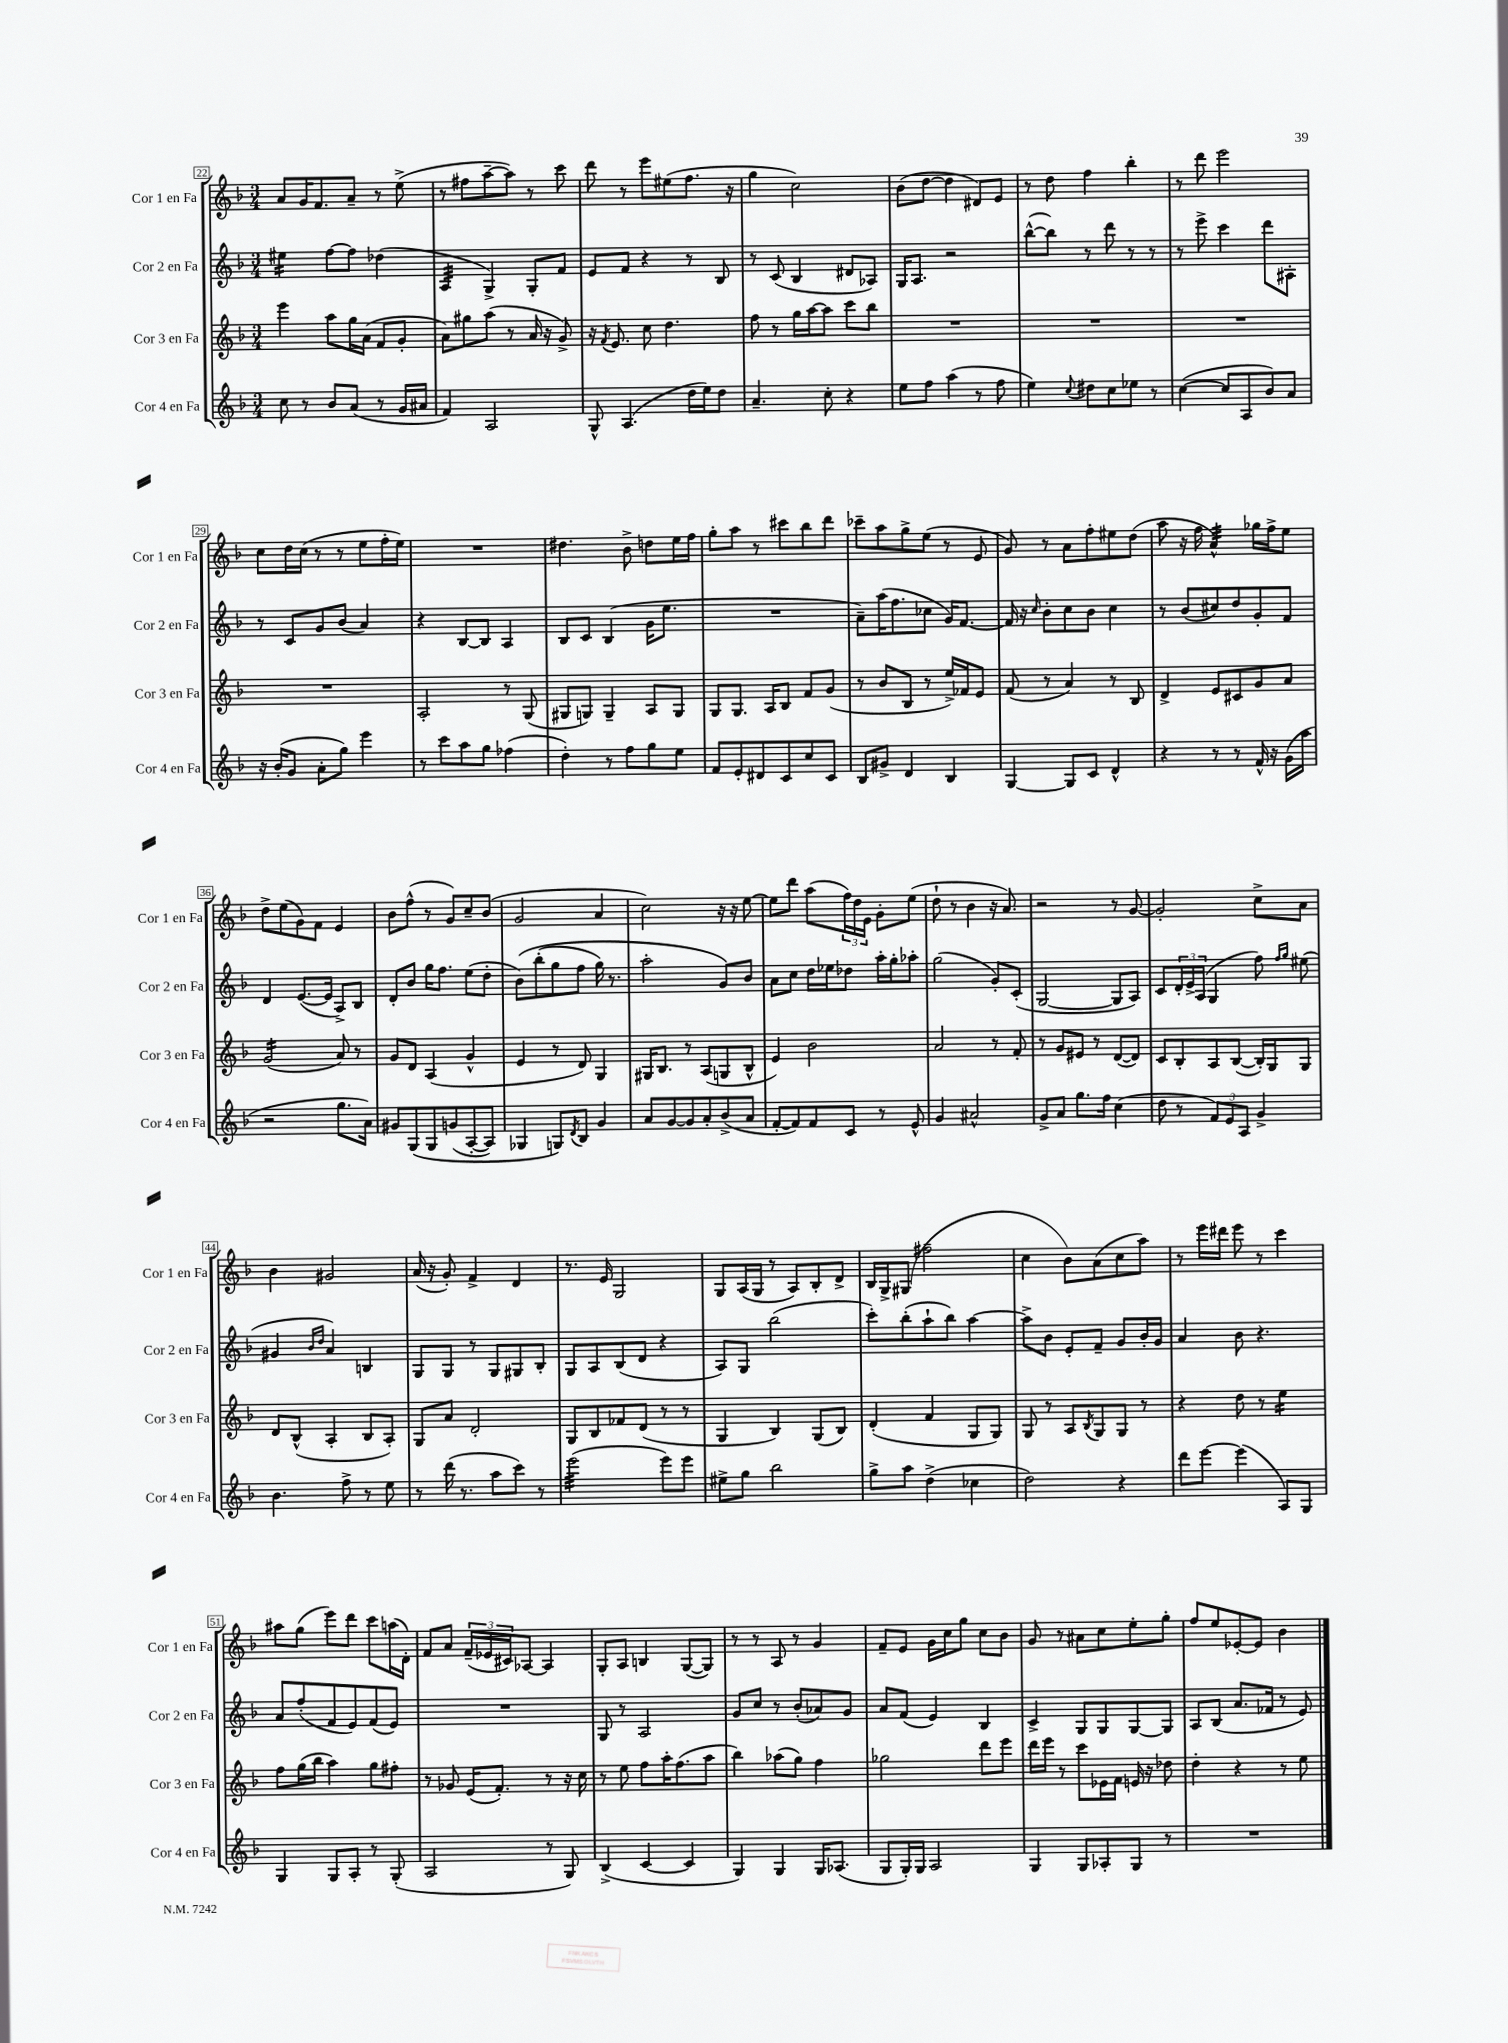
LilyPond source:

<<
\new StaffGroup <<
\new Staff = "s0" \with { instrumentName = "Cor 1 en Fa" shortInstrumentName = "Cor 1 en Fa" } {
    \clef treble \key f \major \numericTimeSignature \time 3/4
    a'8 g'16 f'8. a'8-- r8 e''8->( |
    r8 fis''8 a''8~-- a''8) r8 c'''8 |
    d'''8 r8 e'''8 eis''8( f''8. r16 |
    g''4 c''2) |
    bes'8( d''8~ d''4 dis'8) e'8 |
    r8 d''8 f''4 bes''4-. |
    r8 d'''8 e'''2 |
    c''8 d''16 c''16( r8 r8 e''8 f''16-. e''16) |
    R2. |
    dis''4. bes'8-> d''8 e''16 f''16 |
    g''8-. a''8 r8 cis'''8 bes''8 d'''8 |
    ces'''8-- a''8 g''8-> e''8( r8 e'8 |
    g'8) r8 a'8 f''8-. eis''8 d''8( |
    a''8 r16 f''16 a'4:32-^) ges''16 f''16-> e''8 |
    d''8-> e''8( g'8) f'8 e'4 |
    bes'8 f''8-^( r8 g'8) c''8-- bes'8( |
    g'2 a'4 |
    c''2) r16 r16 e''8~ |
    e''8 d'''8 a''8( \tuplet 3/2 { f''16) d''16 e'16 } g'8-. e''8( |
    d''8-! r8 bes'4 r16 a'8.) |
    r2 r8 g'8~ |
    g'2-. c''8-> a'8 |
    bes'4 gis'2 |
    a'16( r16 g'8-.) f'4-> d'4 |
    r8. e'16 g2 |
    g8 a16( g16 r8 a8) bes8-. d'8-> |
    bes16 g16-> gis8( fis''2-- |
    c''4 bes'8) a'8( c''8 a''8) |
    r8 e'''16 dis'''16 e'''8 r8 c'''4 |
    ais''8 g''8( e'''8) d'''8 c'''8 a''16( d'16-.) |
    f'8 a'8 \tuplet 3/2 { f'16--( ees'16 cis'16) } aes8~ aes4 |
    g8-. a8 b4 g8~( g8) |
    r8 r8 a8 r8 g'4 |
    f'8-- e'8 g'16 c''16 g''8 c''8 bes'8 |
    g'8 r8 ais'8 c''8 e''8-. g''8-. |
    f''8 e''8 ees'8~-. ees'8 bes'4 \bar "|." |
}
\new Staff = "s1" \with { instrumentName = "Cor 2 en Fa" shortInstrumentName = "Cor 2 en Fa" } {
    \clef treble \key f \major \numericTimeSignature \time 3/4
    eis''4:16 f''8~ f''8 des''4( |
    a4:32 g4->) g8-. f'8 |
    e'8 f'8 r4 r8 bes8 |
    r8 c'8( bes4 dis'8 aes8) |
    g16 a8. r2 |
    bes''8~-^( bes''8) r8 d'''8 r8 r8 |
    r8 e'''8-> c'''4 d'''8 ais8-. |
    r8 c'8 g'8 bes'8( a'4) |
    r4 bes8~ bes8 a4 |
    bes8 c'8 bes4( g'16 e''8. |
    R2. |
    a'8--) a''16( f''8. ces''8 g'16) f'8.~ |
    f'16 r16 \grace { c''16 } bes'8-. c''8 bes'8 c''4 |
    r8 bes'8( cis''8) d''8 g'8-. f'8 |
    d'4 e'8.~( e'16 a8->) bes8 |
    d'8-. bes'8 g''16 f''8. e''8( d''8-. |
    bes'8)\( bes''8-.( g''8 f''8 g''16) r8. |
    a''2-. g'8\) bes'8 |
    a'8 c''8 d''16 ees''16 des''8 a''16-. g''16-. aes''8-. |
    g''2( g'8-.) c'8-.( |
    g2~ g8 a8) |
    c'8 \tuplet 3/2 { d'16-. e'16-> a16( } g4 f''8) \grace { f''16 g''16 } eis''8( |
    gis'4 \grace { bes'16 d''16 } a'4) b4 |
    g8 g8 r8 g8 gis8 bes8-. |
    g8 a8 bes8( d'8 r4 |
    a8) g8 bes''2( |
    c'''8-.) bes''8-.( a''8-! bes''8) a''4~ |
    a''8-> bes'8 e'8-. f'8-- g'8 bes'16-. g'16 |
    a'4 bes'8 r4. |
    a'8 f''8-.( f'8 e'8) f'8( e'8) |
    R2. |
    g8 r8 a2 |
    g'8 c''8 r8 bes'8-.( aes'8) g'8 |
    a'8 f'8( e'4) bes4 |
    c'4-> g8 g8 g8~ g8 |
    a8 bes8( a'8. fes'16 r8 e'8) \bar "|." |
}
\new Staff = "s2" \with { instrumentName = "Cor 3 en Fa" shortInstrumentName = "Cor 3 en Fa" } {
    \clef treble \key f \major \numericTimeSignature \time 3/4
    e'''4 a''8 g''16 a'16( f'8 g'8-. |
    a'8) gis''8 a''8( r8 a'16 r16 g'8->) |
    r16 \acciaccatura { f'8 } e'8. c''8 d''4. |
    f''8 r8 g''16 a''16~ a''8 c'''8 bes''8 |
    R2. |
    R2. |
    R2. |
    R2. |
    a2-. r8 g8( |
    gis8 g8) g4-- a8 g8 |
    g8 g8. a16 bes8 f'8 g'8( |
    r8 bes'8 bes8 r8 e''16->) fes'16 e'8 |
    f'8( r8 a'4) r8 bes8 |
    d'4-> e'8 cis'8 g'8 a'8 |
    g'2:16( a'8) r8 |
    g'8 d'8 a4( g'4-^ |
    e'4 r8 d'8) g4 |
    gis16 bes8. r8 a8( g8 bes8-^ |
    e'4) bes'2 |
    a'2 r8 f'8-. |
    r8 g'8 eis'8 r8 d'8~( d'8) |
    c'8 bes8-. a8 bes8~( bes16-.) g16 g8 |
    d'8 bes8-^( a4-. bes8 a8-.) |
    g8 a'8 d'2-. |
    g8 bes8 fes'8 d'8( r8 r8 |
    g4 bes4) g8( bes8) |
    d'4-.( f'4 g8 g8) |
    g8 r8 a8 \acciaccatura { bes8 } g8 g8 r8 |
    r4 d''8 r8 e''4:16 |
    f''8 g''16( bes''16 a''4) g''8 fis''8-. |
    r8 ges'8 e'16( f'8.-.) r8 r16 c''16 |
    r8 e''8 f''8 a''16-. f''8.( a''8 |
    bes''4) aes''8( g''8) f''4 |
    ges''2 d'''8 e'''8 |
    d'''16 e'''16 r8 c'''8 ees'16 f'16 e'16 r16 des''8 |
    d''4-. r4 r8 e''8 \bar "|." |
}
\new Staff = "s3" \with { instrumentName = "Cor 4 en Fa" shortInstrumentName = "Cor 4 en Fa" } {
    \clef treble \key f \major \numericTimeSignature \time 3/4
    c''8 r8 bes'8 a'8( r8 g'16 ais'16 |
    f'4) a2 |
    g8-^ a4.( d''16 e''16) d''8 |
    a'4.-- c''8-. r4 |
    e''8 f''8 a''4( r8 f''8 |
    e''4) \appoggiatura { c''8 } dis''8 c''8 ees''8 r8 |
    c''4~( c''8 a8 bes'8) a'8 |
    r16 bes'16-.( g'8 a'8-. g''8) e'''4 |
    r8 c'''8 a''8 g''8 fes''4( |
    d''4-.) r8 f''8 g''8 e''8 |
    f'8 e'8-. dis'8 c'8 c''8 c'8 |
    bes8 gis'8-> d'4 bes4 |
    g4~ g8 c'8 d'4-^ |
    r4 r8 r8 f'16-^ r16 g'16( a''16 |
    r2 g''8. a'16) |
    gis'8 g8\( g8 g'8( a8~-. a8) |
    ges4 g8\) \acciaccatura { d'8 } bes8 g'4 |
    a'8 g'8~ g'8 a'8-. bes'8->( a'8 |
    f'8~-. f'8) f'8 c'8 r8 e'8-^ |
    g'4 ais'2-^ |
    g'8-> a'8 g''8. f''16 c''4( |
    d''8 r8 \tuplet 3/2 { f'8) e'8 a8 } g'4-> |
    bes'4. f''8-> r8 e''8 |
    r8 d'''16( r8. a''8 c'''8) r8 |
    e'''2:32( e'''8) e'''8 |
    eis''8-> g''8 bes''2 |
    g''8-> a''8 d''4->( ces''4 |
    d''2) r4 |
    d'''8 e'''8~ e'''4( a8) g8 |
    g4 g8 a8-. r8 g8-.( |
    a2 r8 g8) |
    bes4->( c'4~ c'4 |
    g4) g4 g16 aes8.( |
    g8 g16-.) g16 a2 |
    g4 g8 aes8-. g8 r8 |
    R2. \bar "|." |
}
>>
>>
\layout { \context { \Score currentBarNumber = #22 \override BarNumber.stencil = #(make-stencil-boxer 0.1 0.3 ly:text-interface::print) } }
